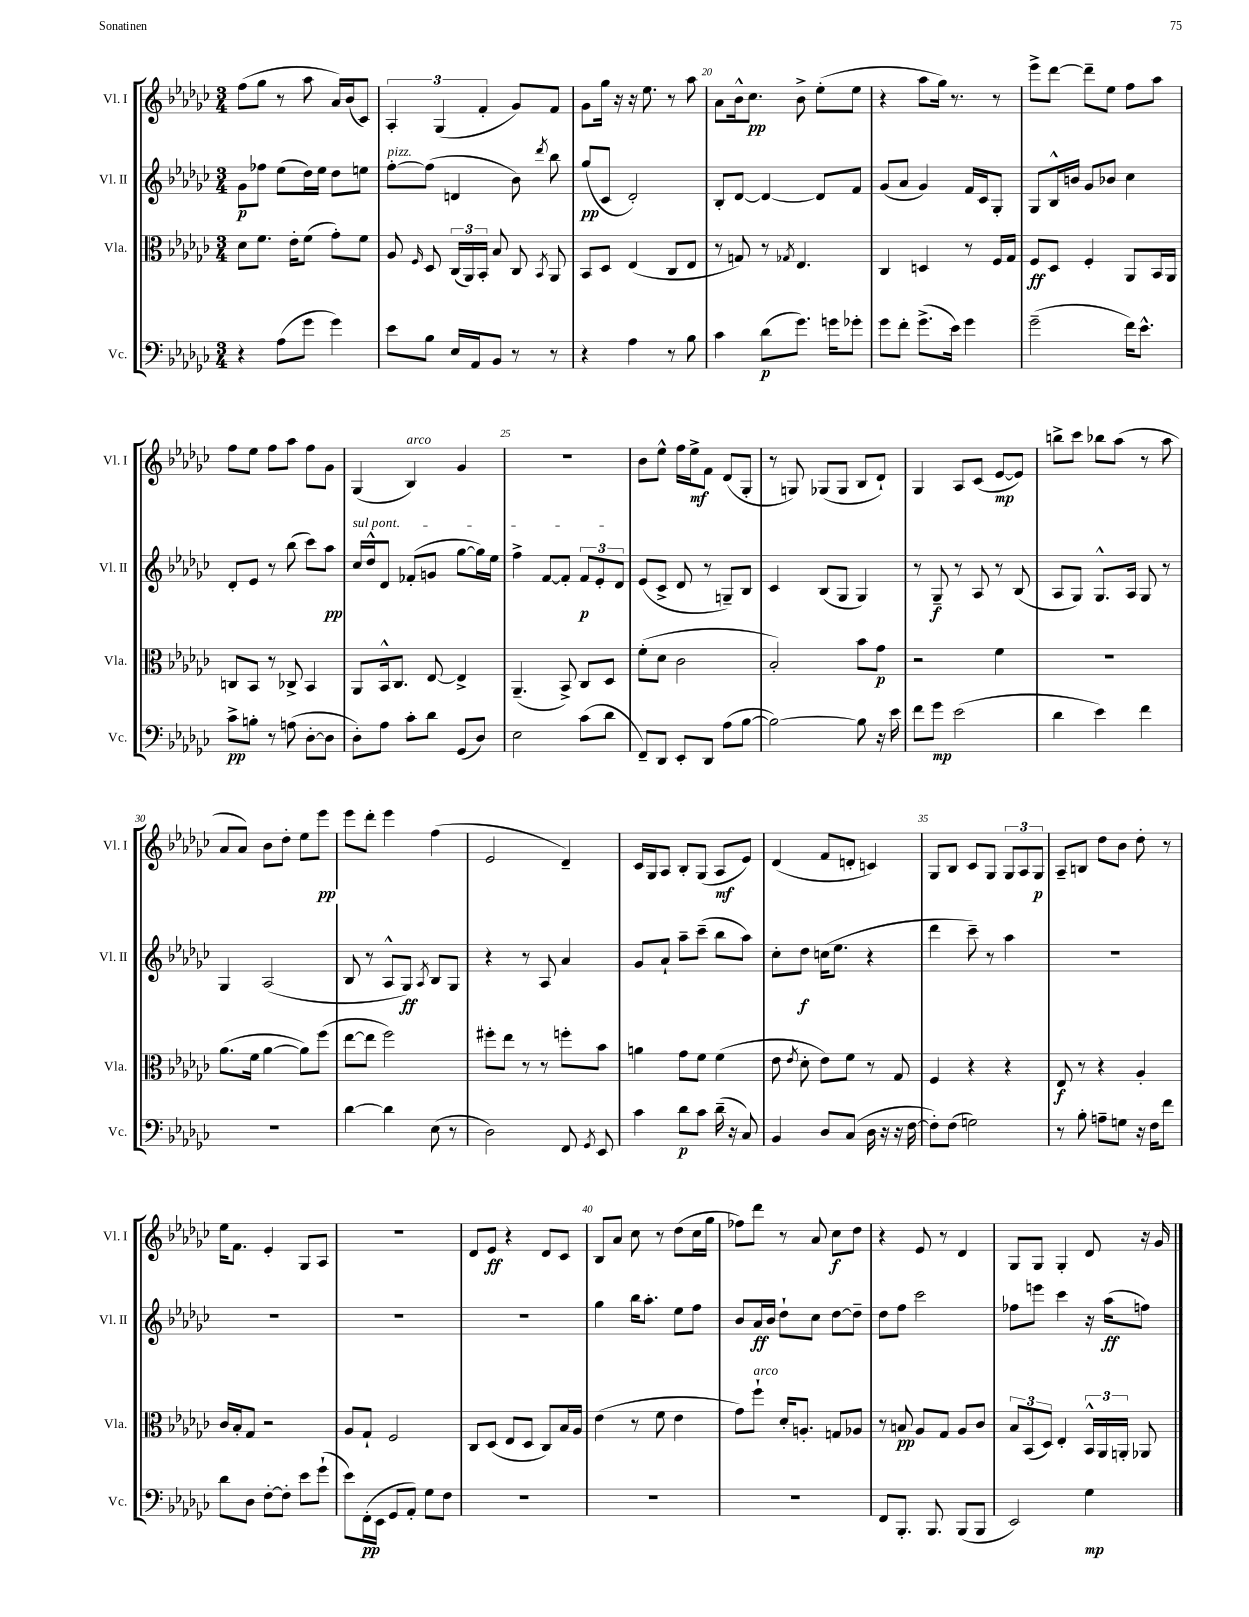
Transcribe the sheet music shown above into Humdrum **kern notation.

**kern	**kern	**kern	**kern
*staff4	*staff3	*staff2	*staff1
*clefF4	*clefC3	*clefG2	*clefG2
*k[b-e-a-d-g-c-]	*k[b-e-a-d-g-c-]	*k[b-e-a-d-g-c-]	*k[b-e-a-d-g-c-]
*M3/4	*M3/4	*M3/4	*M3/4
4r	8d-	8g-	(8ff
.	8.f	8ff-	8gg-
(8A-	.	(8ee-	8r
.	16e-'	.	.
8g-	(8f	16dd-)	8aa-
.	.	16ee-	.
4g-)	8g-')	8dd-	16a-)
.	.	.	(16b-
.	8f	8ee	8c-)
=	=	=	=
8e-	8A-	[8ff'	6A-'
.	16qqF	.	.
8B-	8D-	(8ff]	.
.	.	.	(6G-
16E-	(24C-	4d	.
.	24AA-)	.	.
16AA-	.	.	.
.	24BB-'	.	6f'
8BB-	8B-	.	.
8r	8C-	8b-)	8g-)
.	8qBB-	8qddd-	.
8r	8AA-	8bb-	8f
=	=	=	=
4r	8BB-	(8gg-	8g-
.	8D-	8c-	16gg-
.	.	.	16r
4A-	(4E-	2d-')	16r
.	.	.	8.ee-
8r	8C-	.	8r
8B-	8E-	.	8aa-
=	=	=	=
4c-	8r	8B-'	8a-
.	8G)	[8d-	16b-^^
.	.	.	8.cc-
(8d-	8r	4d-_	.
.	8qG-	.	.
8.g-)	4.E-	.	8b-^
.	.	8d-]	(8ee-'
16g	.	.	.
8g-'	.	8f	8ee-
=	=	=	=
8g-	4C-	(8g-	4r
8f'	.	8a-	.
(8.g-^	4D	4g-)	8aa-
.	.	.	16gg-)
16e-)	.	.	8.r
4g-	8r	16f	.
.	.	16c-	.
.	16F	8G-'	8r
.	16G-	.	.
=	=	=	=
(2g-~	8F	8G-	8eee-^
.	8D-	16B-^^	[8ddd-
.	.	16b	.
.	4F'	8g-	8ddd-~]
.	.	8b-	8ee-
16f)	8AA-	4cc-	8ff
8.e-^^	.	.	.
.	16BB-	.	8aa-
.	16AA-	.	.
=	=	=	=
8c-^	8C	8d-'	8ff
8B'	8BB-	8e-	8ee-
8r	8r	8r	8ff
(8A	8C-^	(8bb-	8aa-
[8D-'	4BB-	8ccc-)	8ff
8D-]	.	8aa-	8g-
=	=	=	=
8D-')	8AA-	16cc-	(4G-
.	.	16dd-^^	.
8A-	16BB-^^	8d-	.
.	8.C-	.	.
8c-'	.	(8f-'	4B-)
8d-	[8E-	8g	.
(8GG-	4E-^]	[8gg-	4g-
8D-)	.	16gg-])	.
.	.	16ee-	.
=	=	=	=
2E-	(4.AA-~	4ff^	2.r
.	.	[8f	.
.	8BB-^)	8f']	.
(8c-	8C-	12f	.
.	.	12e-'	.
8d-	8D-	.	.
.	.	12d-	.
=	=	=	=
8FF~)	(8f'	(8e-	8b-
8DD-	8d-	8c-^	8ee-^^
8EE-'	2c-	8d-	16ff
.	.	.	16ee-^
8DD-	.	8r	8f
(8A-	.	8G~)	(8d-
[8B-	.	8B-	8G-'
=	=	=	=
2B-_)	2B-')	4c-	8r
.	.	.	8G)
.	.	(8B-	(8G-
.	.	8G-	8G-
8B-]	8b-	4G-)	8B-
16r	8g-	.	8d-`)
16e-	.	.	.
=	=	=	=
8f	2r	8r	4G-
8g-	.	8G-~	.
(2e-	.	8r	8A-
.	.	8A-	(8c-
.	4f	8r	[8e-
.	.	(8B-	8e-])
=	=	=	=
4d-	2.r	8A-	8bb^
.	.	8G-)	8ccc-
4e-)	.	8.G-^^	8bb-
.	.	.	(8aa-
.	.	16A-	.
4f	.	8G-	8r
.	.	8r	8aa-
=	=	=	=
2.r	(8.a-	4G-	8a-
.	.	.	8a-)
.	16f	.	.
.	[4a-	(2A-	8b-
.	.	.	8dd-'
.	8a-])	.	8ee-
.	(8ff	.	8eee-
=	=	=	=
[4d-	[8ee-	8B-	8eee-
.	8ee-]	8r	8ddd-'
4d-]	2ff)	8A-^^	4eee-
.	.	8G-)	.
.	.	8qA-	.
(8E-	.	8B-	(4ff
8r	.	8G-	.
=	=	=	=
2D-)	8ff#'	4r	2e-
.	8ee-	.	.
.	8r	8r	.
.	8r	8A-	.
8FF	8ff'	4a-	4d-~)
8qGG-	.	.	.
8EE-	8b-	.	.
=	=	=	=
4c-	4a	8g-	16c-
.	.	.	16G-
.	.	8a-`	8A-
8d-	8g-	8aa-~	8B-'
8c-	8f	(8ccc-~	(8G-
(16d-~	(4f	8bb-	8A-
16r	.	.	.
8C-)	.	8aa-)	8e-)
=	=	=	=
4BB-	8e-	8cc-'	(4d-
.	8qe-	.	.
.	8d-'	8dd-	.
8D-	8e-)	(16cc	8f
.	.	8.ee-	.
(8C-	8f	.	8d'
16D-	8r	4r	4c)
16r	.	.	.
16r	8G-	.	.
[16F	.	.	.
=	=	=	=
8F'])	4F	4ddd-	8G-
(8F	.	.	8B-
2G)	4r	8ccc-~)	8c-
.	.	8r	8G-
.	4r	4aa-	12G-
.	.	.	12A-
.	.	.	12G-
=	=	=	=
8r	8E-	2.r	8A-~
8B-'	8r	.	8B
8A~	4r	.	8dd-
8G	.	.	8b-
16r	4A-'	.	8dd-'
16F	.	.	.
8f	.	.	8r
=	=	=	=
8d-	16c-	2.r	16ee-
.	16B-'	.	8.f
8D-	8G-	.	.
[8F'	2r	.	4e-'
8F']	.	.	.
8e-	.	.	8G-
(8g-`	.	.	8A-
=	=	=	=
8e-)	8A-	2.r	2.r
(16FF'	8G-`	.	.
16EE-	.	.	.
8GG-	2F	.	.
8AA-')	.	.	.
8G-	.	.	.
8F	.	.	.
=	=	=	=
2.r	8C-	2.r	8d-
.	(8D-	.	8e-
.	8E-	.	4r
.	8D-	.	.
.	8C-)	.	8d-
.	16B-	.	8c-
.	16A-	.	.
=	=	=	=
2.r	(4e-	4gg-	8B-
.	.	.	8a-
.	8r	16bb-	8cc-
.	.	8.aa-'	.
.	8f	.	8r
.	4e-	8ee-	(8dd-
.	.	8ff	16cc-
.	.	.	16gg-
=	=	=	=
2.r	8g-)	8b-	8ff-)
.	8ff`	16a-	8ddd-
.	.	16b-	.
.	16d-'	8dd-`	8r
.	8.A'	.	.
.	.	8cc-	8a-
.	8G	[8dd-	8cc-
.	8A-	8dd-~]	8dd-
=	=	=	=
8FF	8r	8dd-	4r
8.BBB-'	8B	8ff	.
.	8A-	2ccc-	8e-
8.BBB-	.	.	.
.	8G-	.	8r
(8BBB-	8A-	.	4d-
8BBB-	8c-	.	.
=	=	=	=
2EE-)	12B-	8ff-	8G-
.	(12BB-	.	.
.	.	8eee	8G-
.	12D-)	.	.
.	4E-'	4ccc-	4G-'
4G-	24BB-^^	16r	8d-
.	24AA-	.	.
.	.	(16aa-	.
.	24AA'	.	.
.	8AA-	8ff)	16r
.	.	.	16g-
==	==	==	==
*-	*-	*-	*-
